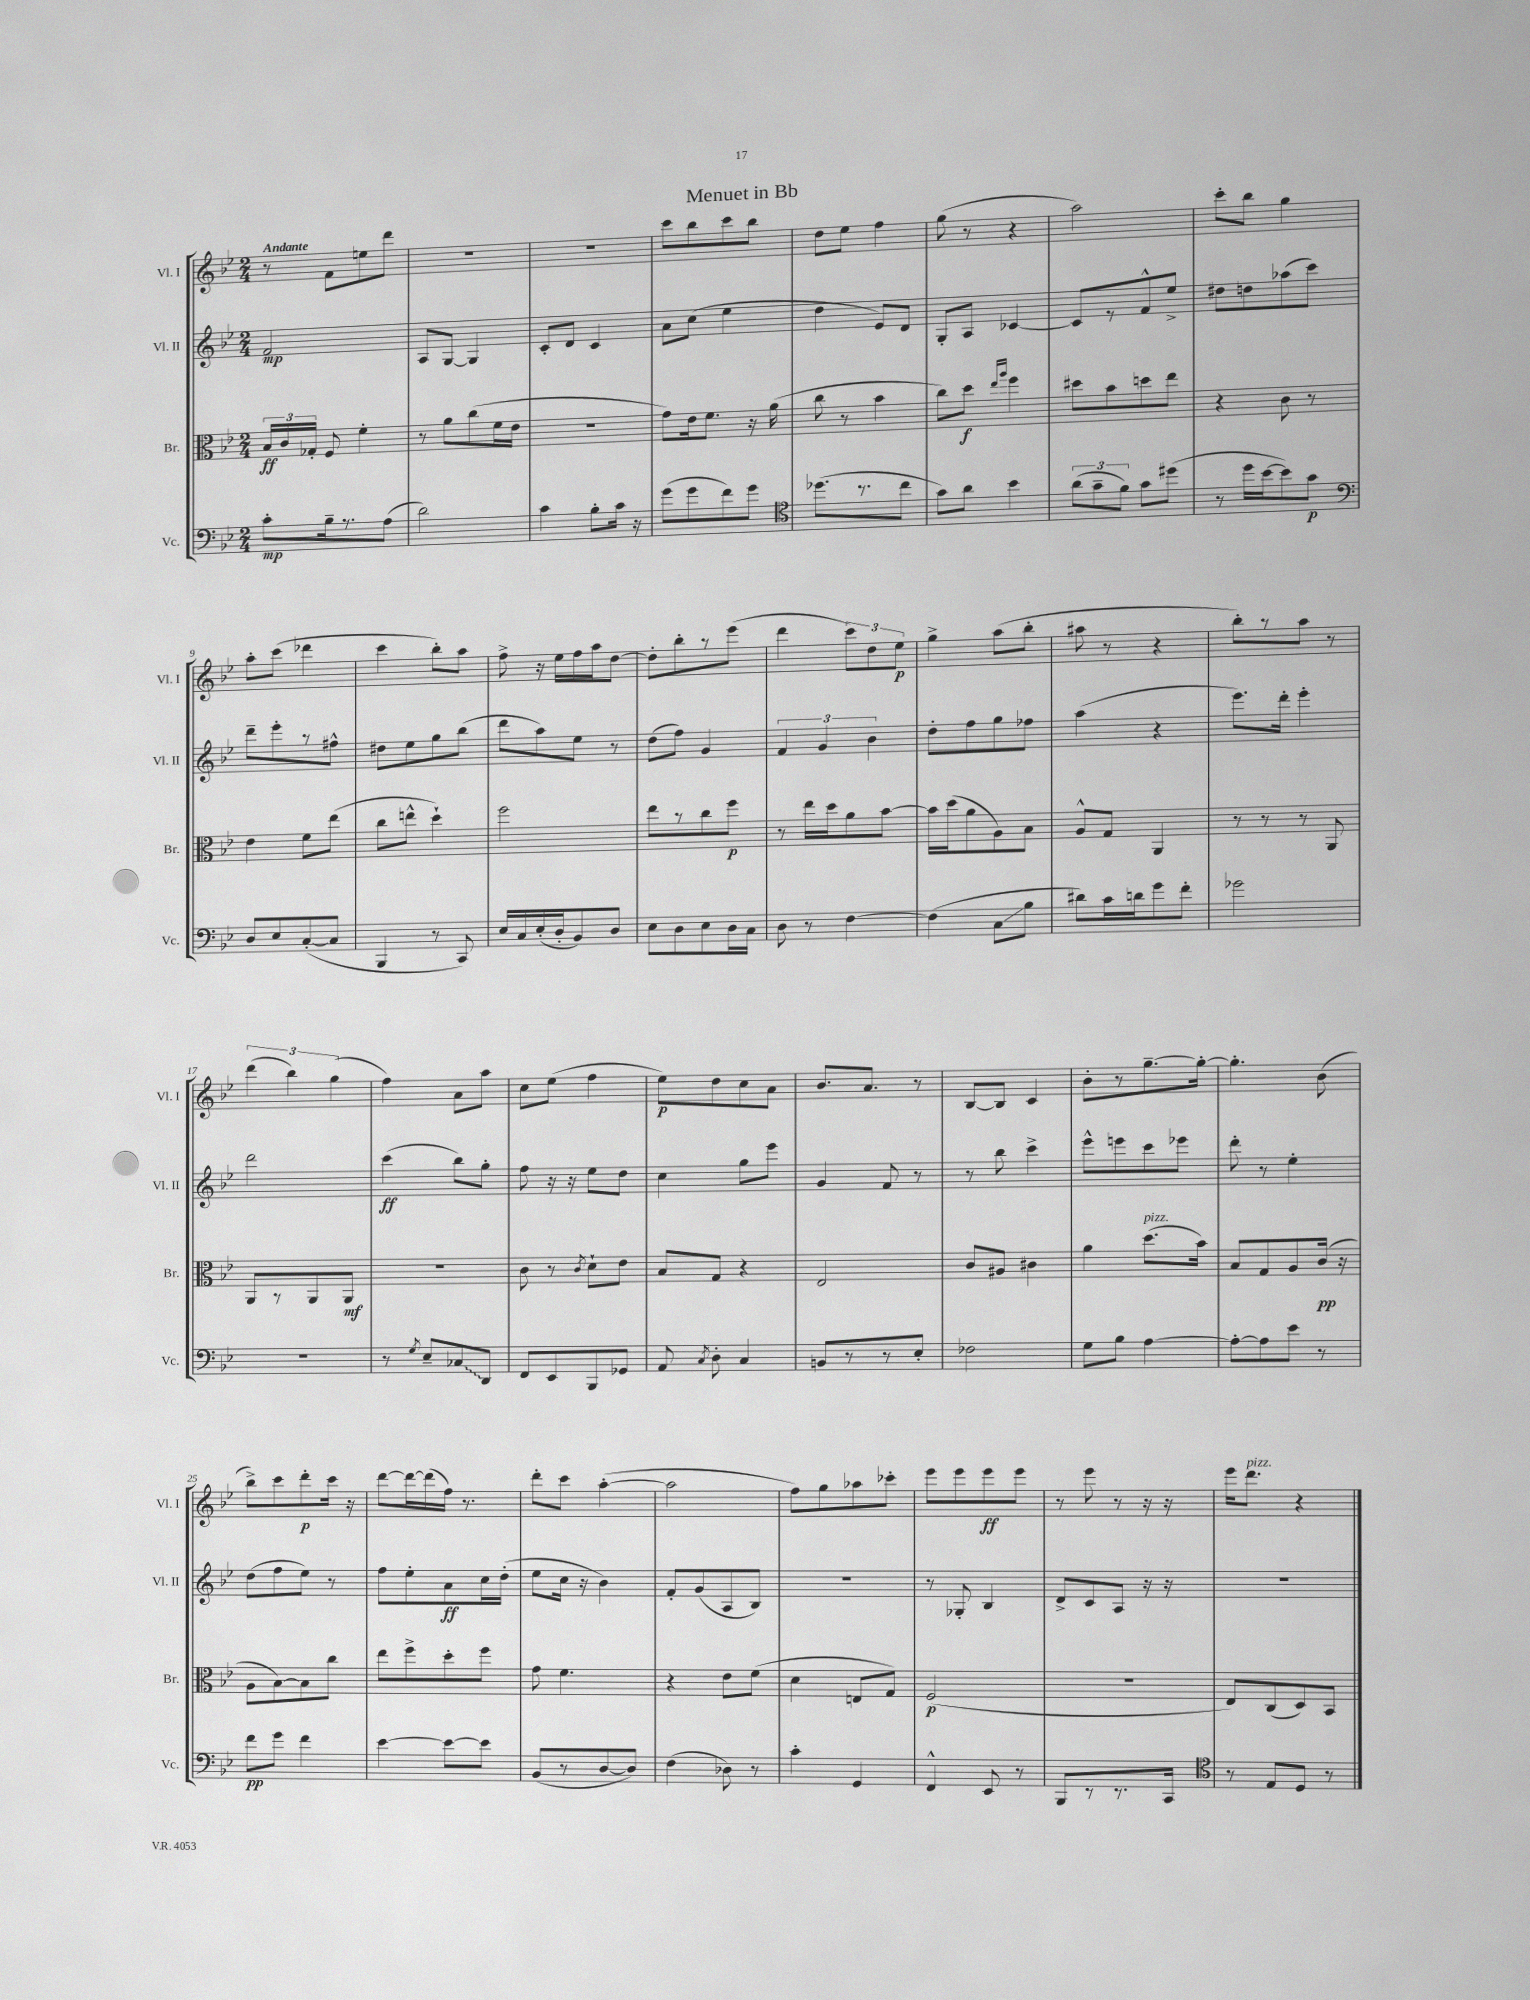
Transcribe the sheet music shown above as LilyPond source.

\header { title = "Menuet in Bb" }
<<
\new StaffGroup <<
\new Staff = "s0" \with { instrumentName = "Vl. I" shortInstrumentName = "Vl. I" } {
    \clef treble \key bes \major \numericTimeSignature \time 2/4 \tempo "Andante"
    \autoBeamOff r8 f'8[ e''8 d'''8] |
    r2 |
    r2 |
    c'''8[ bes''8 c'''8 bes''8] |
    d''8[ ees''8] f''4 |
    g''8( r8 r4 |
    a''2) |
    c'''8[-. bes''8] g''4 |
    a''8[-. c'''8]( des'''4 |
    c'''4 bes''8[-.) a''8] |
    f''8-> r16 ees''16[ f''16 a''16 d''8]~ |
    d''8[-. bes''8-. r8 ees'''8]( |
    d'''4 \tuplet 3/2 { c'''8[) d''8 ees''8]\p } |
    g''4-> a''8[( bes''8]-. |
    ais''8 r8 r4 |
    bes''8[-.) r8 a''8] r8 |
    \tuplet 3/2 { d'''4( bes''4) g''4( } |
    f''4) a'8[ a''8] |
    c''8[ ees''8]( f''4 |
    ees''8[\p) d''8 c''8 a'8] |
    bes'8.[ a'8.] r8 |
    bes8[~ bes8] c'4 |
    bes'8[-. r8 g''8.~-- g''16]~-. |
    g''4.-. bes'8( |
    bes''8[->) c'''8 d'''8-.\p c'''16] r16 |
    d'''8[~ d'''16~ d'''16( f''16]) r8. |
    d'''8[-. c'''8] a''4~-.( |
    a''2 |
    f''8[) g''8 aes''8 ces'''8]-. |
    ees'''8[ ees'''8 ees'''8\ff ees'''8] |
    r8 ees'''8 r8 r16 r16 |
    ees'''16[ d'''8.]^\markup { \italic "pizz." } r4 \bar "|." |
}
\new Staff = "s1" \with { instrumentName = "Vl. II" shortInstrumentName = "Vl. II" } {
    \clef treble \key bes \major \numericTimeSignature \time 2/4
    \autoBeamOff f'2\mp |
    a8[ g8]~ g4 |
    c'8[-. d'8] c'4 |
    a'8[ c''8]( ees''4 |
    d''4 ees'8[) d'8] |
    g8[-. a8] ces'4~ |
    ces'8[ r8 f'8-^ ees''8]-> |
    dis''8[ d''8 aes''8( c'''8]) |
    d'''8[-- ees'''8-. r8 fis''8]-^ |
    dis''8[ ees''8 g''8 bes''8]( |
    d'''8[ a''8) ees''8] r8 |
    d''8[( f''8]) g'4 |
    \tuplet 3/2 { f'4 g'4 bes'4 } |
    d''8[-. f''8 g''8 fes''8] |
    a''4( r4 |
    ees'''8.[) d'''16]-. ees'''4-. |
    d'''2 |
    c'''4\ff( bes''8[) g''8]-. |
    f''8 r16 r16 ees''8[ d''8] |
    c''4 g''8[ ees'''8] |
    g'4 f'8 r8 |
    r8 bes''8 c'''4-> |
    ees'''8[-^ e'''8 c'''8 ees'''8] |
    d'''8-. r8 ees''4-. |
    d''8[( f''8 ees''8]) r8 |
    f''8[ ees''8-. a'8\ff c''16 d''16]-.( |
    ees''8[ c''16] r16 bes'4) |
    f'8[-. g'8( a8 bes8]) |
    R2 |
    r8 ges8-. bes4 |
    d'8[-> c'8 a8] r16 r16 |
    R2 \bar "|." |
}
\new Staff = "s2" \with { instrumentName = "Br." shortInstrumentName = "Br." } {
    \clef alto \key bes \major \numericTimeSignature \time 2/4
    \autoBeamOff \tuplet 3/2 { bes16[\ff c'16 ges16]-. } f8 f'4-. |
    r8 a'8[ c''8( f'16 ees'16] |
    R2 |
    g'8[) ees'16 f'8.] r16 a'16( |
    c''8 r8 bes'4 |
    c''8[) d''8]\f \grace { ees''16[ a''16] } f''4 |
    dis''8[ bes'8 d''8 ees''8] |
    r4 c'8 r8 |
    ees'4 f'8[ ees''8]( |
    c''8[ e''8]-^ d''4-!) |
    f''2 |
    ees''8[ r8 c''8 f''8]\p |
    r8 ees''16[ d''16 a'8 bes'8]~ |
    bes'16[ d''16( a'8 a8) bes8] |
    a8[-^ g8] a,4 |
    r8 r8 r8 a,8 |
    a,8[ r8 a,8 a,8]\mf |
    R2 |
    c'8 r8 \acciaccatura { c'8 } d'8[-! ees'8] |
    bes8[ g8] r4 |
    ees2 |
    c'8[ ais8] cis'4 |
    a'4 d''8.[^\markup { \italic "pizz." }( bes'16]) |
    bes8[ g8 a8 c'16]\pp( r16 |
    a8[ bes8~) bes8 c''8] |
    ees''8[ f''8-> d''8-. f''8] |
    g'8 f'4. |
    r4 ees'8[ f'8]( |
    d'4 e8[ g8]) |
    f2\p( |
    R2 |
    ees8[) c8( d8) bes,8] \bar "|." |
}
\new Staff = "s3" \with { instrumentName = "Vc." shortInstrumentName = "Vc." } {
    \clef bass \key bes \major \numericTimeSignature \time 2/4
    \autoBeamOff c'8[-.\mp bes16-- r8. a8]( |
    d'2) |
    c'4 bes8[-. c'16] r16 |
    g'8[( g'8 f'8) g'8] |
    \clef tenor des''8.[( r8. c''8] |
    g'8[) a'8] bes'4 |
    \tuplet 3/2 { a'8[( g'8-- f'8]) } g'8[ dis''8]( |
    r8 d''16[ bes'16~ bes'8) g'8]\p |
    \clef bass d8[ ees8 c8~-.( c8] |
    bes,,4 r8 c,8) |
    ees16[ c16 ees16-.( d16-. bes,8) d8] |
    ees8[ d8 ees8 d16 c16] |
    d8 r8 f4~ |
    f4( c8[\glissando bes8] |
    dis'8[) c'16 d'16 g'8 f'8]-. |
    ges'2 |
    r2 |
    r8 \acciaccatura { g8 } ees8[-- \once \override Glissando.style = #'zigzag ces8\glissando d,8] |
    f,8[ ees,8 bes,,8 ges,8] |
    a,8 \acciaccatura { c8 } d8-. c4 |
    b,8[ r8 r8 ees8]-. |
    fes2 |
    g8[ bes8] a4~ |
    a8[~-. a8 ees'8] r8 |
    f'8[\pp g'8] f'4 |
    ees'4~ ees'8[~ ees'8] |
    bes,8[( r8 d8~ d8]) |
    f4( des8) r8 |
    c'4-. g,4 |
    f,4-^ ees,8 r8 |
    bes,,8[ r8 r8. c,16] |
    \clef tenor r8 ees8[ d8] r8 \bar "|." |
}
>>
>>
